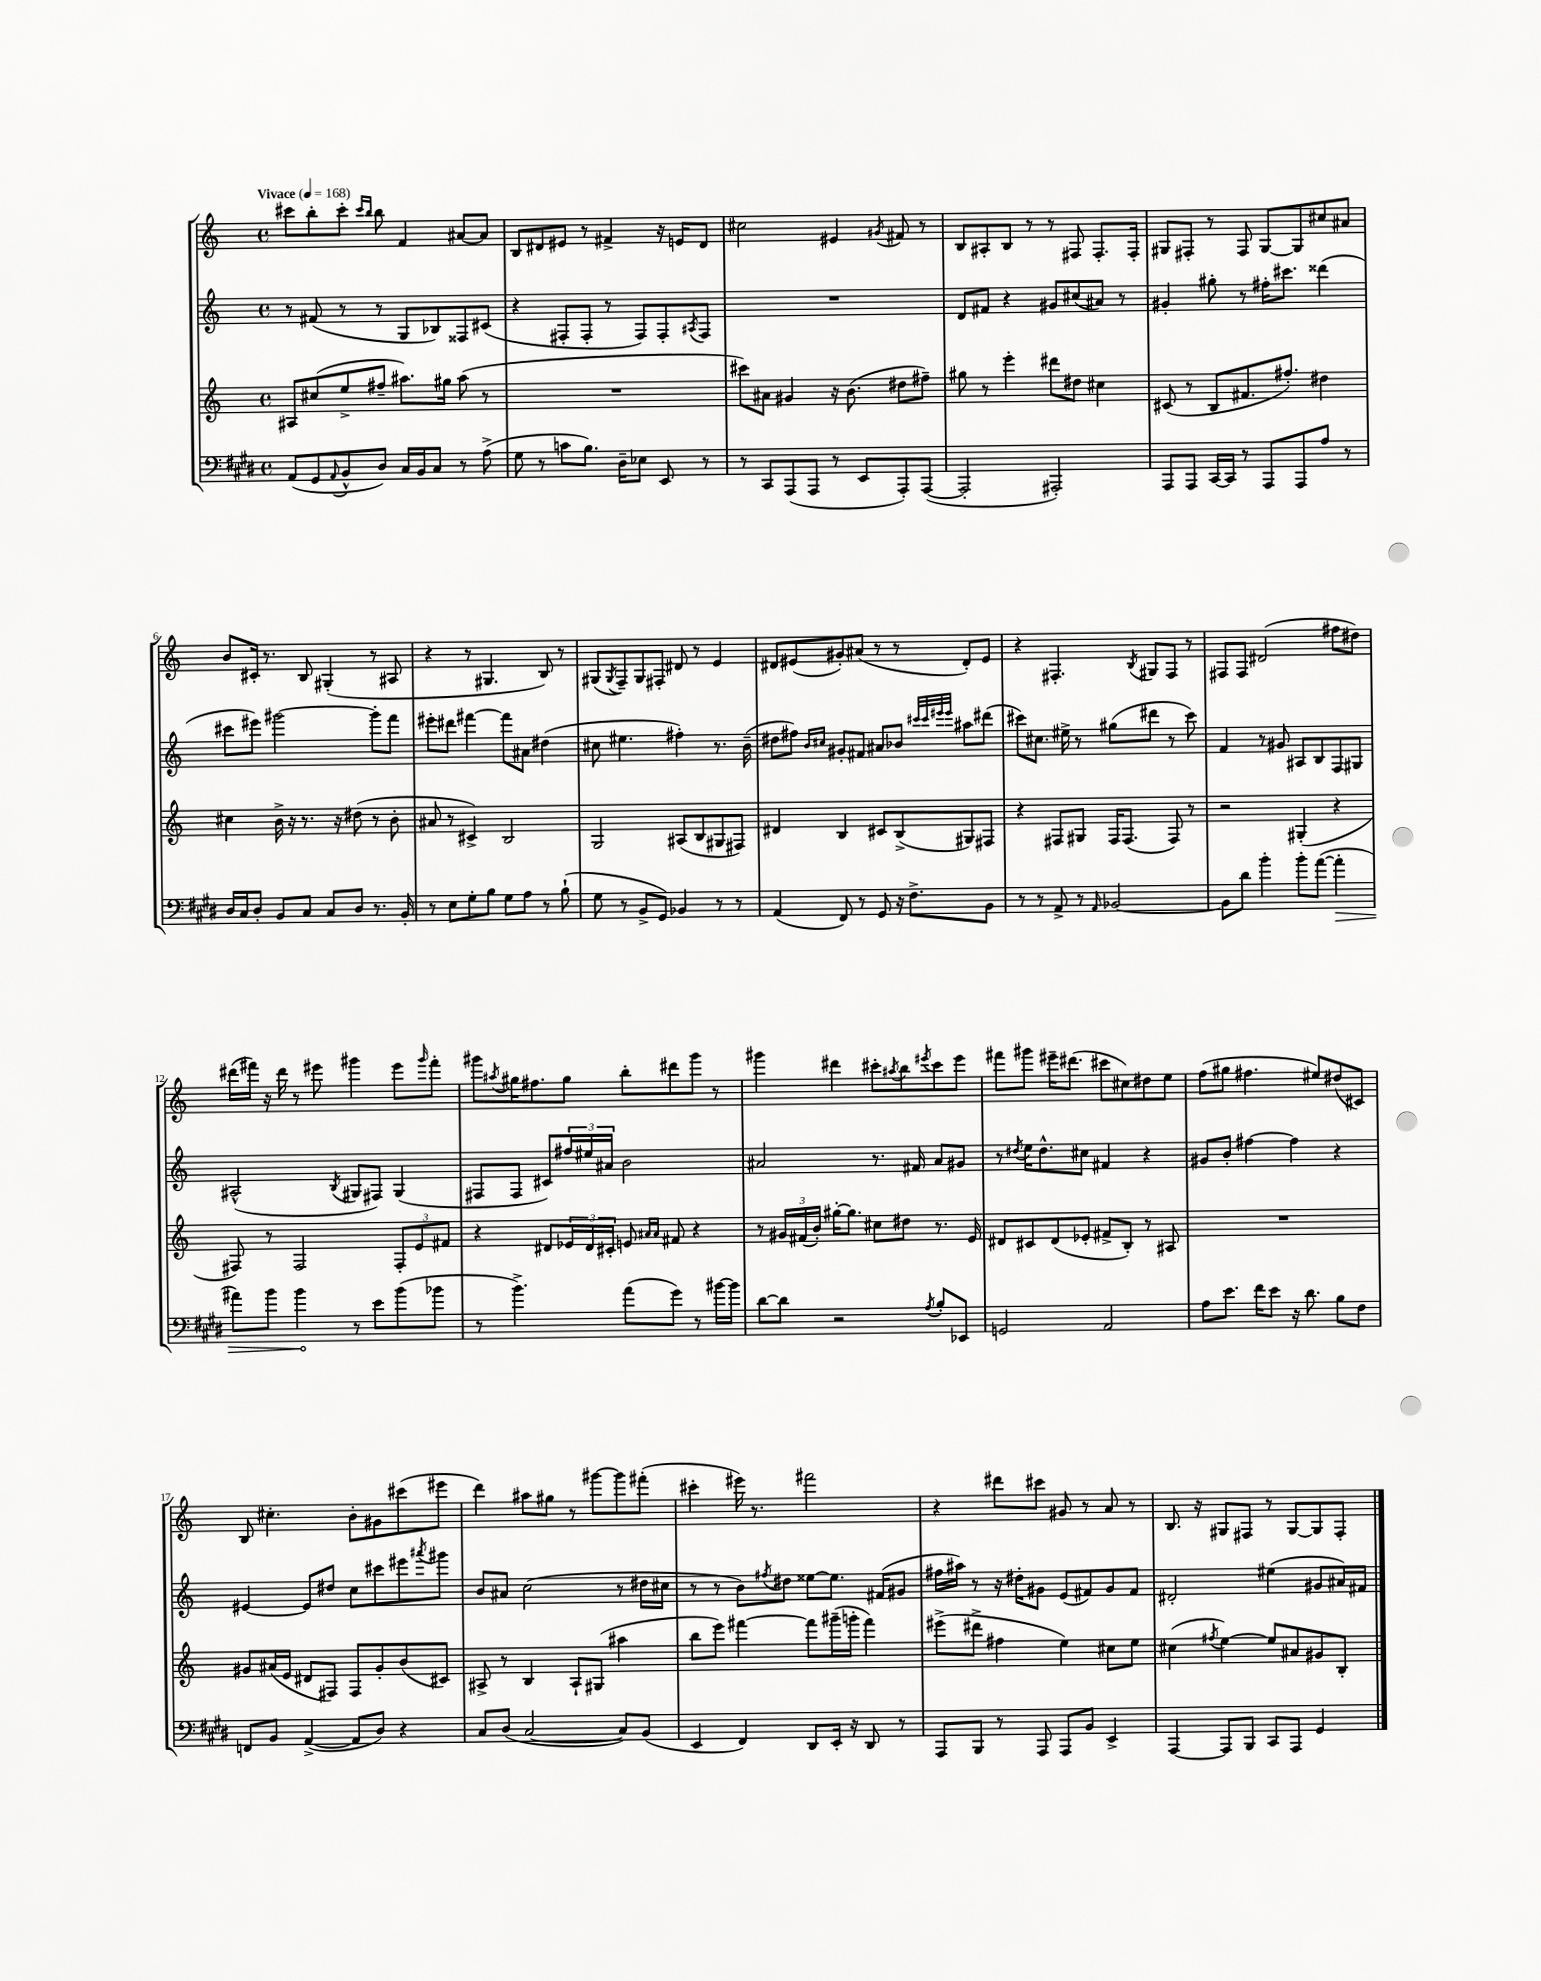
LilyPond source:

<<
\new StaffGroup <<
\new Staff = "s0" {
    \clef treble \key c \major \defaultTimeSignature \time 4/4 \tempo "Vivace" 4 = 168
    cis'''8 b''8-. cis'''8-. \grace { cis'''16 b''16 } b''8 f'4 ais'8~ ais'8 |
    b8 dis'8 eis'8 r8 fis'4-> r16 e'16 dis'8 |
    cis''2 eis'4 \acciaccatura { gis'8 } fis'8 r8 |
    b8 ais8-. b8 r8 r8 fis8 fis8.-. fis16-. |
    gis8 fis8-. r8 fis8 gis8~ gis8 cis''8 ais'8 |
    b'8 cis'16-. r8. b8 gis4-.( r8 ais8 |
    r4 r8 gis4. b8) r8 |
    gis8( \acciaccatura { gis8 } f8--) gis8 fis8-. dis'8 r8 e'4 |
    dis'8 eis'8( gis'8-.) ais'8( r8 r8 dis'8-.) eis'8 |
    r4 fis4.-. \acciaccatura { b8 } gis8 fis8 r8 |
    fis8 fis8 dis'2( fis''8 dis''8) |
    dis'''16( fis'''16) r16 dis'''16 r8 eis'''8 gis'''4 eis'''8 \grace { gis'''16 } fis'''8-. |
    gis'''8 \acciaccatura { ais''8 } gis''16 fis''8. gis''8 b''8-. dis'''8 gis'''8 r8 |
    gis'''4 dis'''4 cis'''8-. \acciaccatura { ais''8 } b''8 \acciaccatura { eis'''8 } cis'''8 eis'''8 |
    fis'''8 gis'''8 eis'''16-- dis'''8.( cis'''8 cis''8) dis''8 e''8 |
    f''8( gis''8 fis''4. eis''8) dis''8( cis'8) |
    b8 cis''4.-. b'8-. gis'8 cis'''8( eis'''8 |
    d'''4) ais''8 gis''8 r8 gis'''8~ gis'''8 fis'''8-.( |
    cis'''4-. eis'''16) r8. fis'''2 |
    r4 dis'''8 cis'''8 gis'8 r8 a'8 r8 |
    b8. r16 gis8 fis8 r8 gis8~ gis8 fis8-. \bar "|." |
}
\new Staff = "s1" {
    \clef treble \key c \major \defaultTimeSignature \time 4/4
    r8 fis'8( r8 r8 g8 bes8) fisis8 cis'8( |
    r4 fis8-. fis8-. r8 fis8) fis8-. \acciaccatura { ais8 } fis8 |
    R1 |
    d'8 fis'8 r4 gis'8 cis''8( ais'8) r8 |
    gis'4-. gis''8-. r8 fis''16-. cis'''8. disis'''4( |
    cis'''8 eis'''8) gis'''2~ gis'''8-. f'''8 |
    eis'''8-. dis'''8 fis'''4~ fis'''8 ais'8 dis''4( |
    cis''8 eis''4. fis''4-.) r8. b'16--( |
    dis''8 fis''8) \grace { b'16 cis''16 } gis'8-. fis'8 ais'8 bes'8 \grace { cis'''32 cis'''32 eis'''32 eis'''32 } ais''8 dis'''8( |
    cis'''8) cis''8. eis''16-> r8 gis''8( dis'''8 r8 cis'''8) |
    f'4 r8 gis'8 ais8 b8 f8 gis8 |
    ais2-^( \acciaccatura { b8 } gis8 fis8) gis4( |
    fis8 fis8 cis'8) \tuplet 3/2 { fis''16 eis''16 ais'16 } b'2 |
    ais'2 r8. fis'16 ais'8 gis'8 |
    r8 \acciaccatura { dis''8 } e''16 dis''8.-^ cis''8 fis'4 r4 |
    gis'8 b'8-. fis''4~ fis''4 r4 |
    eis'4~ eis'8 dis''8 c''8 cis'''8 eis'''8 \acciaccatura { ais'''8 } gis'''8 |
    b'8 ais'8 c''2( r8 dis''16 cis''16 |
    r8 r8 b'8) \acciaccatura { fis''8 } dis''8 eisis''8~ eisis''8. fis'16( gis'8 |
    fis''16 ais''16) r8 r16 dis''16-. gis'8 e'8( fis'8) gis'8 fis'8 |
    dis'2-. eis''4( gis'8 ais'16) fis'16 \bar "|." |
}
\new Staff = "s2" {
    \clef treble \key c \major \defaultTimeSignature \time 4/4
    ais8 cis''8( e''8-> fis''8-- ais''8.) gis''16 ais''8( r8 |
    R1 |
    cis'''8) ais'8 gis'4 r16 b'8.( dis''8 fis''8--) |
    gis''8 r8 e'''4-. dis'''8 dis''8 cis''4 |
    cis'8( r8 b8 fis'8. fis''8.-.) dis''4 |
    cis''4 b'16-> r16 r8. r16 dis''8( r8 b'8-. |
    ais'8 r8 cis'4->) b2 |
    g2 ais8( b8 gis8 fis8) |
    dis'4 b4 cis'8 b8->( gis8) fis8 |
    r4 fis8 gis8 fis16 fis8.( fis8) r8 |
    r2 gis4-.( r4 |
    fis8) r8 fis2 \tuplet 3/2 { fis8-. e'8 fis'8 } |
    r4 dis'8 \tuplet 3/2 { ees'16 dis'16 cis'16-. } e'8 \grace { ais'16 ais'16 } fis'8 r4 |
    r8 \tuplet 3/2 { gis'16 fis'16( b'16-.) } gis''16~-. gis''8. cis''8 dis''8 r8. e'16 |
    dis'8 cis'8 dis'8( ees'8-. fis'8-> b8-.) r8 ais8 |
    R1 |
    gis'8 ais'16( e'16 dis'8 fis8) fis8 gis'8-. b'8( cis'8) |
    ais8-> r8 b4 ais8-! gis8( ais''4 |
    b''8 e'''8) fis'''4~ fis'''8 gis'''16--( g'''16-. fis'''4) |
    eis'''8->( dis'''8-> fis''4 e''4) cis''8 e''8 |
    cis''4( \acciaccatura { fis''8 } e''4~) e''8 ais'8 gis'8 b8-. \bar "|." |
}
\new Staff = "s3" {
    \clef bass \key e \major \defaultTimeSignature \time 4/4
    a,8( gis,8 \appoggiatura { a,8 } b,8-^ dis8) cis16 b,16 cis8 r8 a8->( |
    gis8 r8 c'8 b8.) dis16-- ees8 e,8 r8 |
    r8 cis,8 a,,8( a,,8 r8 e,8 a,,8-.) a,,8~( |
    a,,2-. ais,,2-.) |
    a,,8 a,,8 cis,16~ cis,16 r8 a,,8 a,,8 a8 r8 |
    dis16 cis16 dis8-. b,8 cis8 cis8 dis8 r8. b,16-. |
    r8 e8 gis8-. b8 gis8 a8 r8 b8-!( |
    gis8 r8 b,8-> gis,8) bes,4 r8 r8 |
    a,4( fis,8) r8 gis,8 r16 fis8.-> b,8 |
    r8 r8 a,8-> r8 \grace { a,16 } bes,2~ |
    bes,8 dis'8 b'4-. b'8-. a'8~( \once \override Hairpin.circled-tip = ##t a'4-.\> |
    ais'8) b'8 b'4\! r8 e'8 b'8( bes'8 |
    r8 b'4.->) a'8( gis'8) r8 bis'16~ bis'16 |
    dis'8~ dis'8 r2 \acciaccatura { a8 } b8-. ees,8 |
    g,2 a,2 |
    a8 e'8. fis'16 e'8 r16 dis'8. b8 fis8 |
    f,8 b,8 a,4~->( a,8 dis8) r4 |
    cis8 dis8( cis2~ cis8) b,8( |
    e,4 fis,4) dis,8 e,16-. r16 dis,8 r8 |
    a,,8 b,,8 r8 a,,8 a,,8 b,8 e,4-> |
    a,,4~ a,,8 b,,8 cis,8 a,,8 gis,4 \bar "|." |
}
>>
>>
